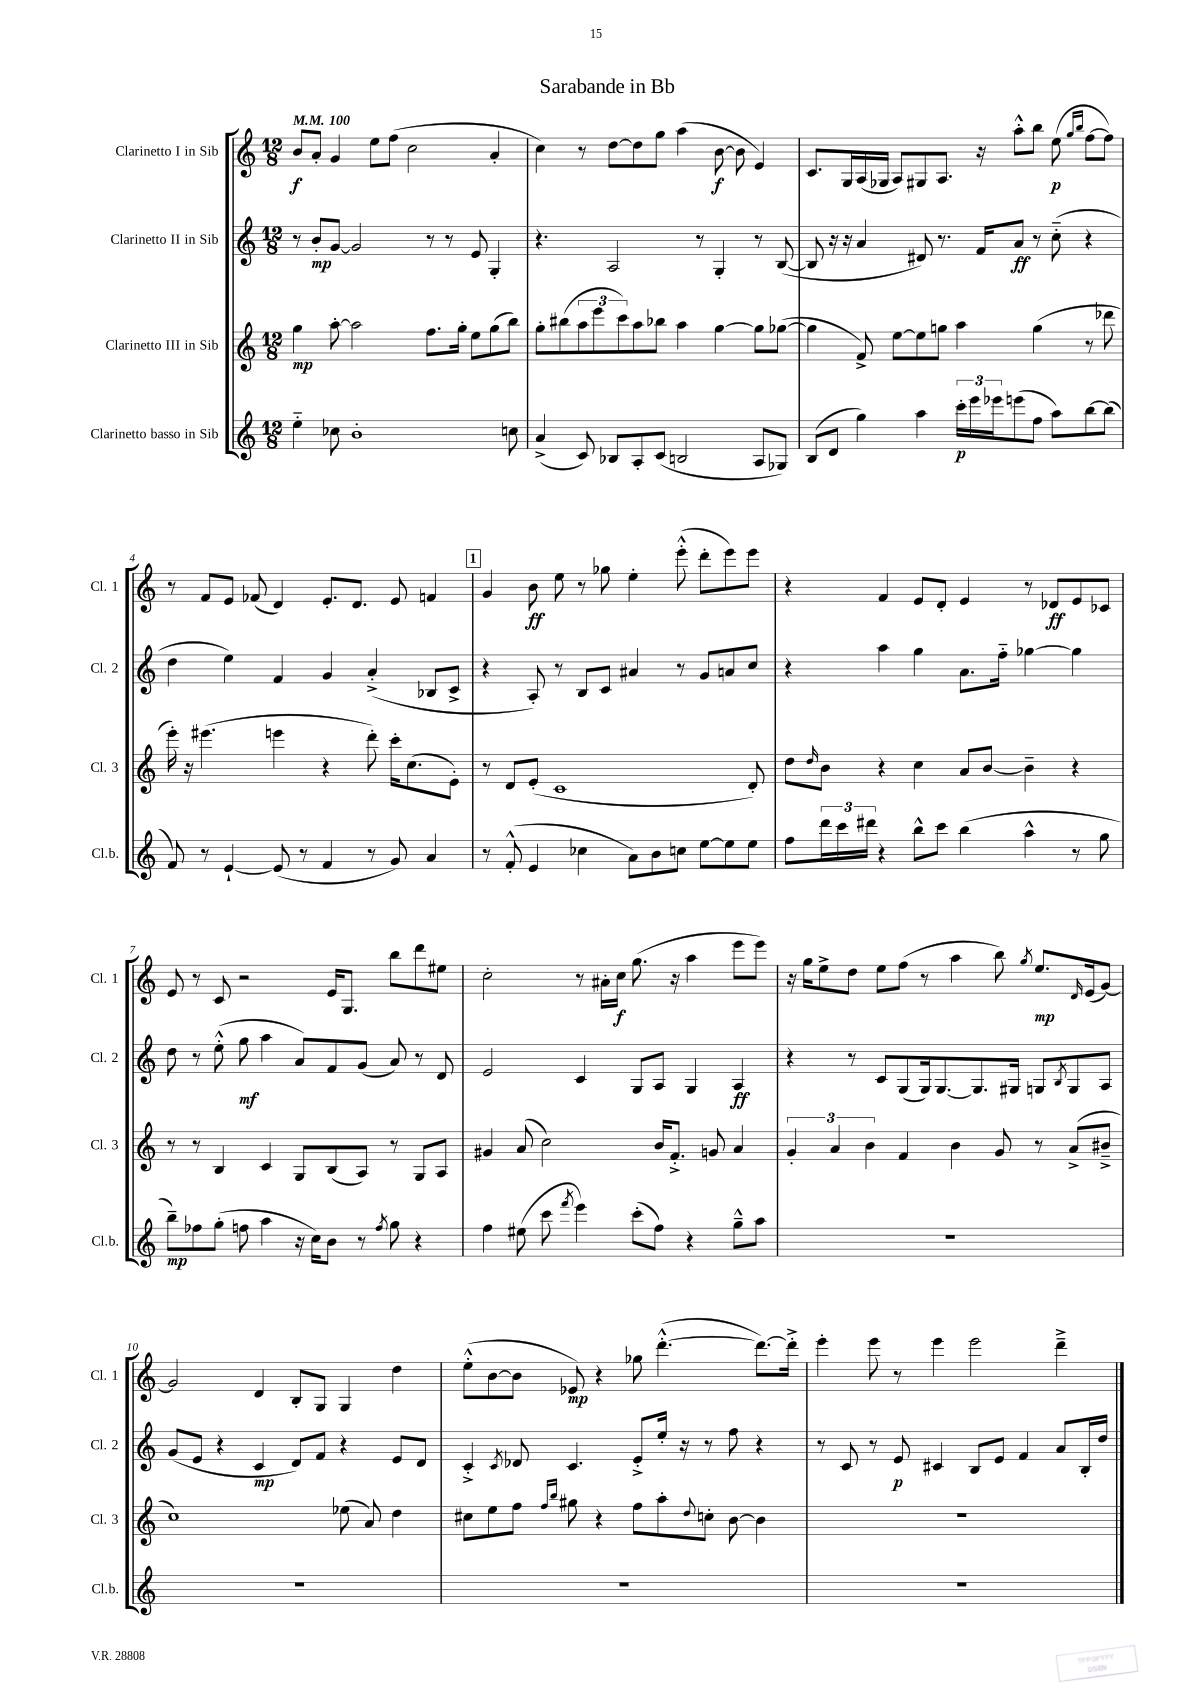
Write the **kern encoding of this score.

**kern	**kern	**kern	**kern
*staff4	*staff3	*staff2	*staff1
*clefG2	*clefG2	*clefG2	*clefG2
*k[]	*k[]	*k[]	*k[]
*M12/8	*M12/8	*M12/8	*M12/8
*MM100	*MM100	*MM100	*MM100
4ee'~\	4gg\	8r	8b/L
.	.	8b'/L	8a'/J
8cc-\	[8aa'\	[8g/J	4g/
1b'	2aa\]	2g/]	.
.	.	.	8ee\L
.	.	.	(8ff\J
.	.	.	2cc\
.	8.ff\L	8r	.
.	.	8r	.
.	16gg'\Jk	.	.
.	8ee\L	8e/	.
.	(8gg\	4G'/	4a'/
8cc\	8bb\J)	.	.
=	=	=	=
(4a^/	8gg'\L	4.r	4cc\)
.	(8bb#\	.	.
8c/)	12aa\	.	8r
.	12eee\	.	.
8B-/L	.	2A/	[8dd\L
.	12ccc\)	.	.
8A'/	8aa\	.	8dd\]
(8c/J	8bb-\J	.	8gg\J
2B/	4aa\	.	(4aa\
.	.	8r	.
.	[4gg\	4G'/	[8b\
.	.	.	8b\]
8A/L	8gg\]L	8r	4e/)
8G-/J)	([8gg-\J	([8B/	.
=	=	=	=
(8B/L	4gg-\]	8B/]	8.c/L
8d/J	.	16r	.
.	.	16r	16G/L
4gg\)	8f^/)	4a/	(16A/
.	.	.	16G-/JJ
.	[8ee\L	.	8A/L)
4aa\	8ee\]	8d#/)	8G#/
.	8gg\J	8.r	8.A/J
24ccc'\LL	4aa\	.	.
24eee\	.	.	.
.	.	16f/LK	16r
24eee-\J	.	.	.
(8eee\	.	8a/J	8aa'^^\L
8ff\J	(4gg\	8r	8bb\J
8aa\L)	.	(8cc'~\	(8ee\
.	.	.	16qqgg/LL
.	.	.	16qqbb/JJ
[8bb\	8r	4r	[8ff\L
(8bb\]J	8ddd-\	.	8ff\]J)
=	=	=	=
8f/)	16eee'\)	4dd\	8r
.	16r	.	.
8r	(4.eee#\	.	8f/L
[4e`/	.	4ee\)	8e/J
.	.	.	(8f-/
(8e/]	4eee\	4f/	4d/)
8r	.	.	.
4f/	4r	4g/	8.e'/L
.	.	.	8.d/J
8r	8ddd'\)	(4a'^/	.
8g/)	16ccc'\LK	.	8e/
.	(8.cc\	.	.
4a/	.	8B-/L	4f/
.	8e'\J)	8c^/J	.
=	=	=	=
8r	8r	4r	4g/
(8f'^^/	8d/L	.	.
4e/	(8e'/J	8A'/)	8b\
.	1c	8r	8ee\
4cc-\	.	8B/L	8r
.	.	8c/J	8gg-\
8a\L)	.	4a#/	4ee'\
8b\	.	.	.
8cc\J	.	8r	(8eee'^^\
[8ee\L	.	8g/L	8ddd'\L
8ee\]	.	8a/	8eee\)
8ee\J	8d'/)	8cc/J	8eee\J
=	=	=	=
8ff\L	8dd\L	4r	4r
.	16qqdd/	.	.
24ddd\L	8b\J	.	.
24ccc\	.	.	.
24ddd#\JJ	.	.	.
4r	4r	4aa\	4f/
8bb^^\L	4cc\	4gg\	8e/L
8ccc\J	.	.	8d'/J
(4bb\	8a/L	8.a\L	4e/
.	[8b/J	.	.
.	.	16ff'~\Jk	.
4aa^^\	4b~\]	[4gg-\	8r
.	.	.	8d-/L
8r	4r	4gg-\]	8e/
8gg\	.	.	8c-/J
=	=	=	=
8bb~\L)	8r	8dd\	8e/
8ff-\	8r	8r	8r
(8gg'\J	4B/	(8ee'^^\	8c/
8ff\	.	8gg\	2r
4aa\	4c/	4aa\	.
16r	8G/L	8a/L)	.
16cc\LK)	.	.	.
8b\J	(8B/	8f/	16e/LK
.	.	.	8.G/J
8r	8A/J)	(8g/J	.
8qff/	.	.	.
8gg\	8r	8a/)	8bb\L
4r	8G/L	8r	8ddd\
.	8A/J	8d/	8ee#\J
=	=	=	=
4ff\	4g#/	2e/	2cc'\
(8ee#\	(8a/	.	.
8ccc\	2cc\)	.	.
8qfff/	.	.	.
4eee\)	.	4c/	8r
.	.	.	16a#'\LL
.	.	.	16cc\JJ
(8ccc'\L	.	8G/L	(8.gg\
8ff\J)	16b/LK	8A/J	.
.	8.f'^/J	.	16r
4r	.	4G/	4aa\
.	8g/	.	.
8gg~^^\L	4a/	4A/	8eee\L
8aa\J	.	.	8eee\J)
=	=	=	=
1.r	6g'/	4r	16r
.	.	.	16gg\LK
.	.	.	8ee^\
.	6a/	.	.
.	.	8r	8dd\J
.	6b\	.	.
.	.	8c/L	8ee\L
.	4f/	(8G/	(8ff\J
.	.	16G/k)	8r
.	.	[8.G/	.
.	4b\	.	4aa\
.	.	8.G/]	.
.	8g/	.	8bb\)
.	.	16G#/Jk	.
.	.	.	8qgg/
.	8r	8G/L	8.ee/L
.	.	8qB/	.
.	(8a^/L	8G/	.
.	.	.	16qqd/
.	.	.	(16e/k
.	8b#~^/J	8A/J	[8g/J)
=	=	=	=
1.r	1cc)	(8g/L	2g/]
.	.	8e/J	.
.	.	4r	.
.	.	4c/	4d/
.	.	8d/L)	8B'/L
.	.	8f/J	8G/J
.	(8ee-\	4r	4G/
.	8a/)	.	.
.	4dd\	8e/L	4dd\
.	.	8d/J	.
=	=	=	=
1.r	8cc#\L	4c'^/	(8ee'^^\L
.	8ee\	.	[8b\
.	.	8qc/	.
.	8ff\J	8d-/	8b\]J
.	16qqff/LL	.	.
.	16qqbb/JJ	.	.
.	8gg#\	4.c/	8e-/)
.	4r	.	4r
.	8ff\L	8e'^/L	8gg-\
.	8aa'\	16ee'/Jk	([4.ddd'^^\
.	.	16r	.
.	8qqdd/	.	.
.	8cc'\J	8r	.
.	[8b\	8ff\	.
.	4b\]	4r	8.ddd\_L)
.	.	.	16ddd'^\]Jk
=	=	=	=
1.r	1.r	8r	4eee'\
.	.	8c/	.
.	.	8r	8eee\
.	.	8e/	8r
.	.	4c#/	4eee\
.	.	8B/L	2eee\
.	.	8e/J	.
.	.	4f/	.
.	.	8a/L	4ddd~^\
.	.	16B'/L	.
.	.	16dd/JJ	.
==	==	==	==
*-	*-	*-	*-
